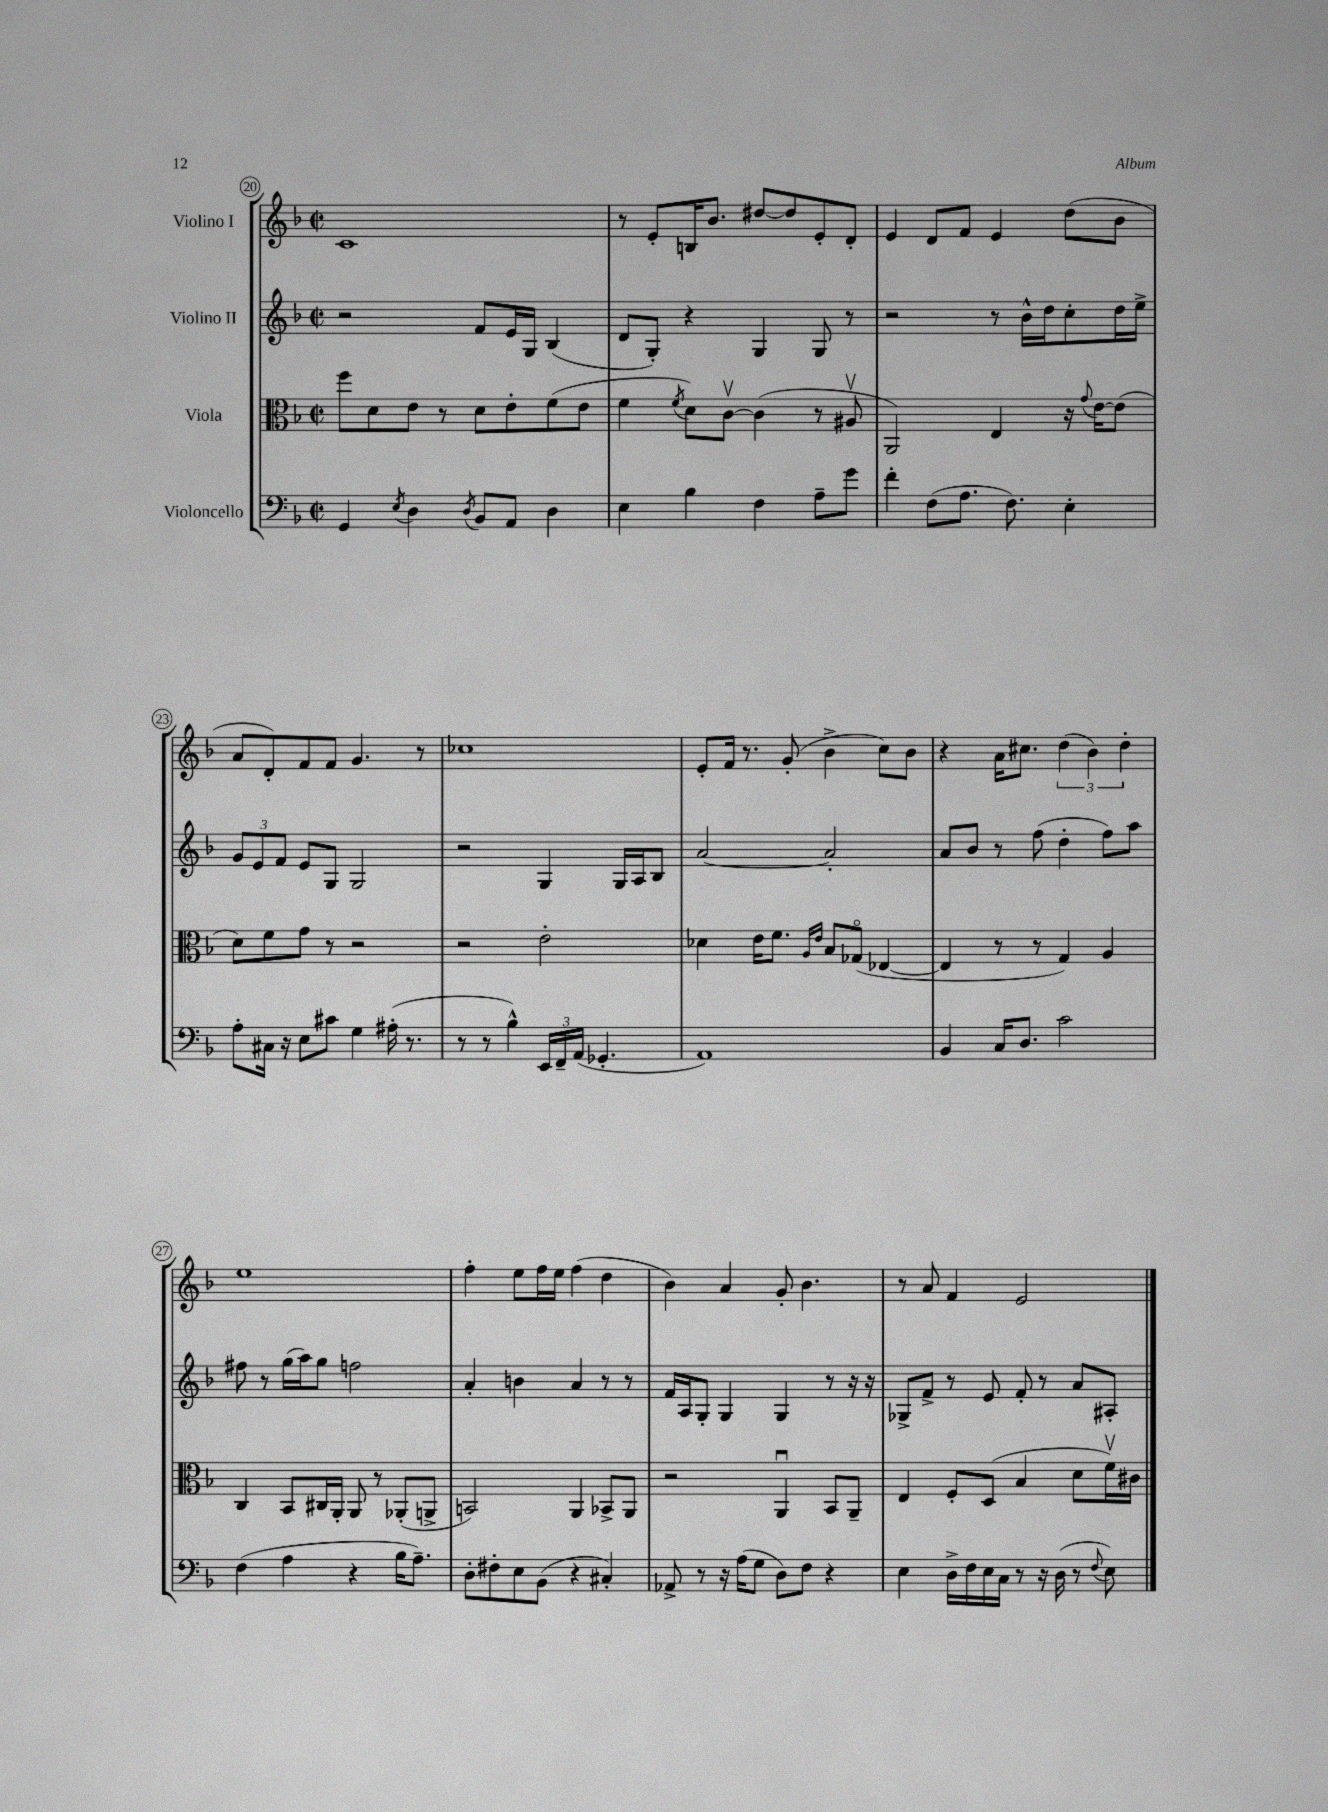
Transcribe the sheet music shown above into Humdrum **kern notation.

**kern	**kern	**kern	**kern
*staff4	*staff3	*staff2	*staff1
*clefF4	*clefC3	*clefG2	*clefG2
*k[b-]	*k[b-]	*k[b-]	*k[b-]
*M2/2	*M2/2	*M2/2	*M2/2
*met(c|)	*met(c|)	*met(c|)	*met(c|)
4GG/	8ff\L	2r	1c
.	8d\	.	.
8qE/	.	.	.
4D\	8e\J	.	.
.	8r	.	.
8qD/	.	.	.
8BB-/L	8d\L	8f/L	.
8AA/J	8e'\	16e/L	.
.	.	16G/JJ	.
4D\	(8f\	(4B-/	.
.	8e\J	.	.
=	=	=	=
4E\	4f\	8d/L	8r
.	.	8G'/J)	8e'/L
.	8qf/	.	.
4B-\	8d\L)	4r	16B/K
.	.	.	8.b-/J
.	[8cv\J	.	.
4F\	(4c\]	4G/	[8dd#/L
.	.	.	8dd#/]
8A~\L	8r	8G/	8e'/
8g\J	8A#v/	8r	8d'/J
=	=	=	=
4f'\	2AA/)	2r	4e/
(8F\L	.	.	8d/L
8.A\J	.	.	8f/J
.	4E/	8r	4e/
8.F\)	.	.	.
.	.	16b-^^\LL	.
.	.	16dd\J	.
4E'\	16r	8cc'\	(8dd\L
.	8qqg/	.	.
.	[16e\LK	.	.
.	(8e\]J	16dd\L	8b-\J
.	.	16ee^\JJ	.
=	=	=	=
8A'\L	8d\L)	12g/L	8a/L
.	.	12e/	.
16C#\Jk	8f\	.	8d'/)
.	.	12f/J	.
16r	.	.	.
8E\L	8g\J	8e/L	8f/
8c#\J	8r	8G/J	8f/J
4G\	2r	2G/	4.g/
(16A#'\	.	.	.
8.r	.	.	.
.	.	.	8r
=	=	=	=
8r	2r	2r	1cc-
8r	.	.	.
4B-^^\)	.	.	.
24EE/LL	2e'\	4G/	.
24FF~/	.	.	.
(24AA/JJ	.	.	.
4.GG-'/	.	.	.
.	.	16G/LL	.
.	.	16A/J	.
.	.	8B-/J	.
=	=	=	=
1AA)	4d-\	[2a/	8e'/L
.	.	.	16f/Jk
.	.	.	8.r
.	16e\LK	.	.
.	8.f\J	.	.
.	.	.	(8g'/
.	16qqA/LL	.	.
.	16qqe/JJ	.	.
.	8B-/L	2a'/]	4b-^\
.	(8G-o/J	.	.
.	[4E-/	.	8cc\L)
.	.	.	8b-\J
=	=	=	=
4BB-/	4E-/]	8a/L	4r
.	.	8b-/J	.
16C/LK	8r	8r	16a\LK
8.D/J	.	.	8.cc#\J
.	8r	(8ff\	.
2c\	4G/)	4dd'\	(6dd\
.	.	.	6b-\)
.	4A/	8ff\L)	.
.	.	.	6dd'\
.	.	8aa\J	.
=	=	=	=
(4F\	4C/	8ff#\	1ee
.	.	8r	.
4A\	8BB-/L	(16gg\LL	.
.	.	16aa\J)	.
.	16C#/L	8gg\J	.
.	16AA'/JJ	.	.
4r	8AA/	2ff\	.
.	8r	.	.
16B-\LK	(8AA-'/L	.	.
8.A~\J)	.	.	.
.	8AA^/J	.	.
=	=	=	=
8D'\L	2BB/)	4a'/	4ff'\
8F#'\	.	.	.
8E\	.	4b\	8ee\L
(8BB-\J	.	.	16ff\L
.	.	.	16ee\JJ
4r	4AA/	4a/	(4ff\
4C#'/)	8BB-^/L	8r	4dd\
.	8AA/J	8r	.
=	=	=	=
8AA-^/	2r	16f/LL	4b-\)
.	.	16A/J	.
8r	.	8G'/J	.
16r	.	4G/	4a/
(16A\LK	.	.	.
8G\J	.	.	.
8D\L)	4AAu/	4G/	8g'/
8F\J	.	.	4.b-\
4r	8BB-/L	8r	.
.	8AA~/J	16r	.
.	.	16r	.
=	=	=	=
4E\	4E/	8G-^/L	8r
.	.	8f^/J	8a/
16D^\LL	8F'/L	8r	4f/
16F\	.	.	.
16E\	(8D/J	8e/	.
16C\JJ	.	.	.
8r	4B-/	8f'/	2e/
16r	.	8r	.
(16D\	.	.	.
8r	8d\L	8a/L	.
8qqF/	.	.	.
8E\)	16fv\L)	8A#'/J	.
.	16c#\JJ	.	.
==	==	==	==
*-	*-	*-	*-
